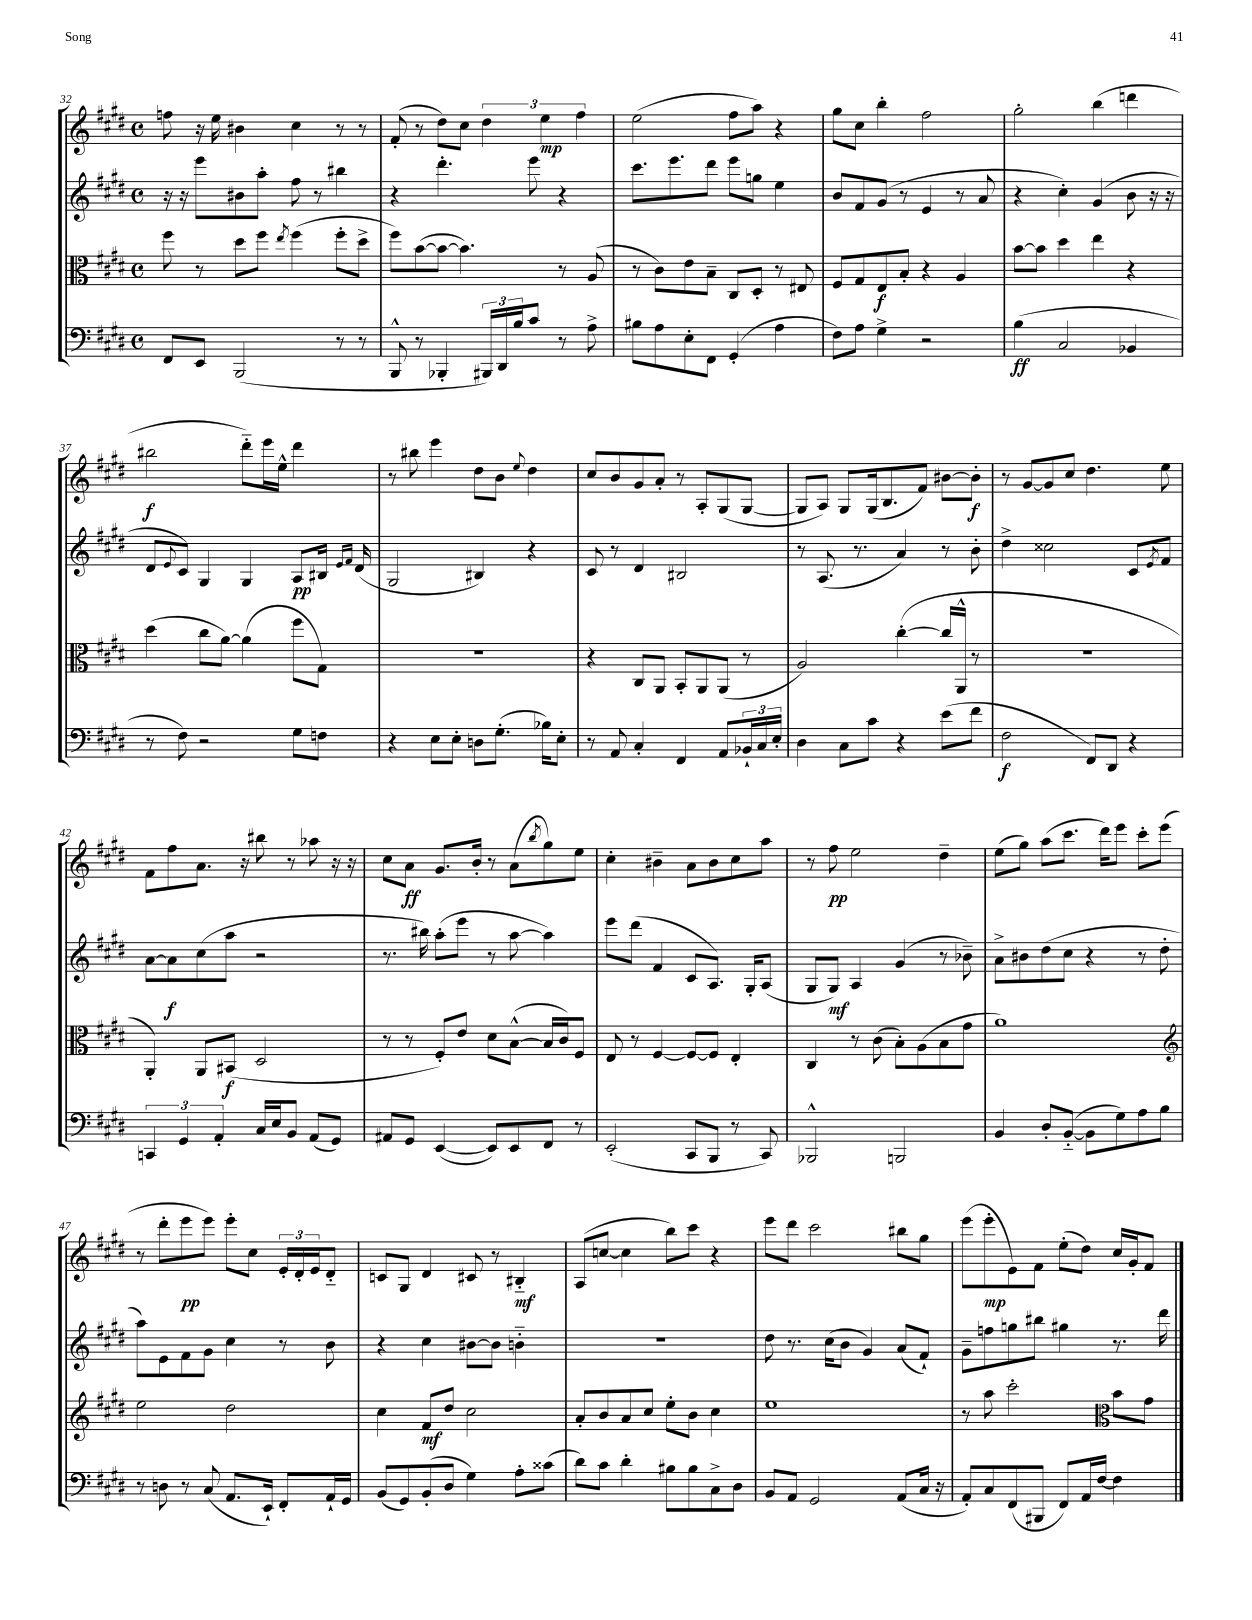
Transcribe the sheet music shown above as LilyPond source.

<<
\new StaffGroup <<
\new Staff = "s0" {
    \clef treble \key e \major \defaultTimeSignature \time 4/4
    f''8 r16 e''16 bis'4 cis''4 r8 r8 |
    fis'8-.( r8 dis''8) cis''8 \tuplet 3/2 { dis''4 e''4\mp fis''4 } |
    e''2( fis''8 a''8) r4 |
    gis''8 cis''8 b''4-. fis''2 |
    gis''2-. b''4( d'''4 |
    bis''2\f dis'''8-_) e'''16 e''16-^ dis'''4 |
    r8 bis''8 e'''4 dis''8 b'8 \appoggiatura { e''8 } dis''4 |
    cis''8 b'8 gis'8 a'8-. r8 a8-. gis8( gis8~ |
    gis8 a8) gis8 gis16( b8. fis'8) bis'8~ bis'8-.\f |
    r8 gis'8~ gis'8 cis''8 dis''4. e''8 |
    fis'8 fis''8 a'8. r16 bis''8 r8 aes''8 r16 r16 |
    cis''8 a'8\ff gis'8. b'16-. r8 a'8( \acciaccatura { b''8 } gis''8) e''8 |
    cis''4-. bis'4-- a'8 bis'8 cis''8 a''8 |
    r8 fis''8\pp e''2 dis''4-- |
    e''8( gis''8) a''8( cis'''8. dis'''16) e'''8 cis'''8-. e'''8( |
    r8 dis'''8-. e'''8\pp e'''8) e'''8-. cis''8 \tuplet 3/2 { e'16-. dis'16-. e'16 } dis'8-_ |
    c'8 gis8 dis'4 cis'8 r8 bis4-_\mf |
    a8( c''8~ c''4 b''8) cis'''8 r4 |
    e'''8 dis'''8 cis'''2 bis''8 gis''8 |
    e'''8( e'''8-.\mp e'8) fis'8 e''8-.( dis''8) cis''16 gis'16-. fis'8 \bar "|." |
}
\new Staff = "s1" {
    \clef treble \key e \major \defaultTimeSignature \time 4/4
    r16 r16 e'''8 bis'8 a''8-. fis''8 r8 bis''4 |
    r4 dis'''4.-. e'''8 r4 |
    cis'''8. e'''8. dis'''8 e'''8 g''8 e''4 |
    b'8 fis'8 gis'8( r8 e'4 r8 a'8 |
    r4 cis''4-.) gis'4( b'8 r16 r16 |
    dis'8 \appoggiatura { e'8 } cis'8) gis4 gis4 a8\pp bis16 \grace { e'16 fis'16 } dis'16( |
    gis2 bis4) r4 |
    cis'8 r8 dis'4 bis2 |
    r8 a8.( r8. a'4) r8 b'8-. |
    dis''4-> cisis''2 cis'8 \acciaccatura { e'8 } fis'8 |
    a'8~ a'8\f cis''8( a''8 r2 |
    r8. bis''16) a''8-.( e'''8 r8 a''8~ a''4) |
    e'''8 dis'''8( fis'4 cis'8 a8.) gis16-. a8( |
    gis8 gis8\mf) a4 gis'4( r8 bes'8--) |
    a'8-> bis'8 dis''8( cis''8 r4 r8 dis''8-. |
    a''8) e'8 fis'8 gis'8 cis''4 r8 b'8 |
    r4 cis''4 bis'8~ bis'8 b'4-_ |
    R1 |
    dis''8 r8. cis''16( b'8 gis'4) a'8( fis'8-!) |
    gis'8-- f''8 g''8 bis''8 gis''4 r8. dis'''16 \bar "|." |
}
\new Staff = "s2" {
    \clef alto \key e \major \defaultTimeSignature \time 4/4
    fis''8 r8 dis''8 fis''8 \acciaccatura { e''8 } fis''4( fis''8-. dis''8-> |
    fis''8) b'8~( b'8~ b'4.) r8 a8( |
    r8 cis'8) e'8 b8-- cis8 dis8-. r8 eis8 |
    fis8 gis8 e8\f b8-. r4 a4 |
    b'8~ b'8 dis''4 e''4 r4 |
    dis''4( cis''8 a'8~) a'4( fis''8 gis8) |
    r1 |
    r4 cis8 a,8 b,8-. a,8 a,8( r8 |
    a2) cis''4~-.( cis''16 a,16-^ r8 |
    R1 |
    a,4-.) a,8 bis,8\f( dis2 |
    r8 r8 fis8-.) e'8 dis'8 b8~-^( b16 cis'16) fis8 |
    e8 r8 fis4~ fis8~ fis8 e4-. |
    cis4 r8 cis'8( b8-.) a8( b8 gis'8 |
    a'1) |
    \clef treble e''2 dis''2 |
    cis''4 fis'8\mf dis''8 cis''2 |
    a'8-. b'8 a'8 cis''8 e''8-. b'8 cis''4 |
    e''1 |
    r8 a''8 cis'''2-. \clef alto b'8 gis'8 \bar "|." |
}
\new Staff = "s3" {
    \clef bass \key e \major \defaultTimeSignature \time 4/4
    fis,8 e,8 b,,2( r8 r8 |
    b,,8-^ r8 bes,,4-. \tuplet 3/2 { bis,,16) dis,16 b16 } cis'8 r8 a8-> |
    bis8 a8 e8-. fis,8 gis,4-.( a4 |
    fis8) a8 gis4-> r2 |
    b4\ff( cis2 bes,4 |
    r8 fis8) r2 gis8 f8 |
    r4 e8 e8-. d8 gis8.-.( bes16) e8-. |
    r8 a,8 cis4-. fis,4 a,8 \tuplet 3/2 { bes,16-! cis16 e16-. } |
    dis4 cis8 cis'8 r4 e'8( fis'8 |
    fis2\f fis,8) dis,8 r4 |
    \tuplet 3/2 { c,4 gis,4 a,4-. } cis16 e16 b,8 a,8( gis,8) |
    ais,8 gis,8 e,4~( e,8) e,8 fis,8 r8 |
    e,2-.( cis,8 b,,8 r8 cis,8) |
    bes,,2-^ b,,2 |
    b,4 dis8-. b,8~-_( b,8 gis8) a8 b8 |
    r8 d8 r8 cis8( a,8. e,16-!) fis,8-. a,16-! gis,16 |
    b,8( gis,8) b,8-.( dis8 gis4) a8-. cisis'8( |
    dis'8) cis'8 dis'4-. bis8 bis8 cis8-> dis8 |
    b,8 a,8 gis,2 a,8( cis16 r16 |
    a,8-.) cis8 fis,8( bis,,8 fis,8) a,16 fis16~ fis4 \bar "|." |
}
>>
>>
\layout { \context { \Score currentBarNumber = #32 } }
